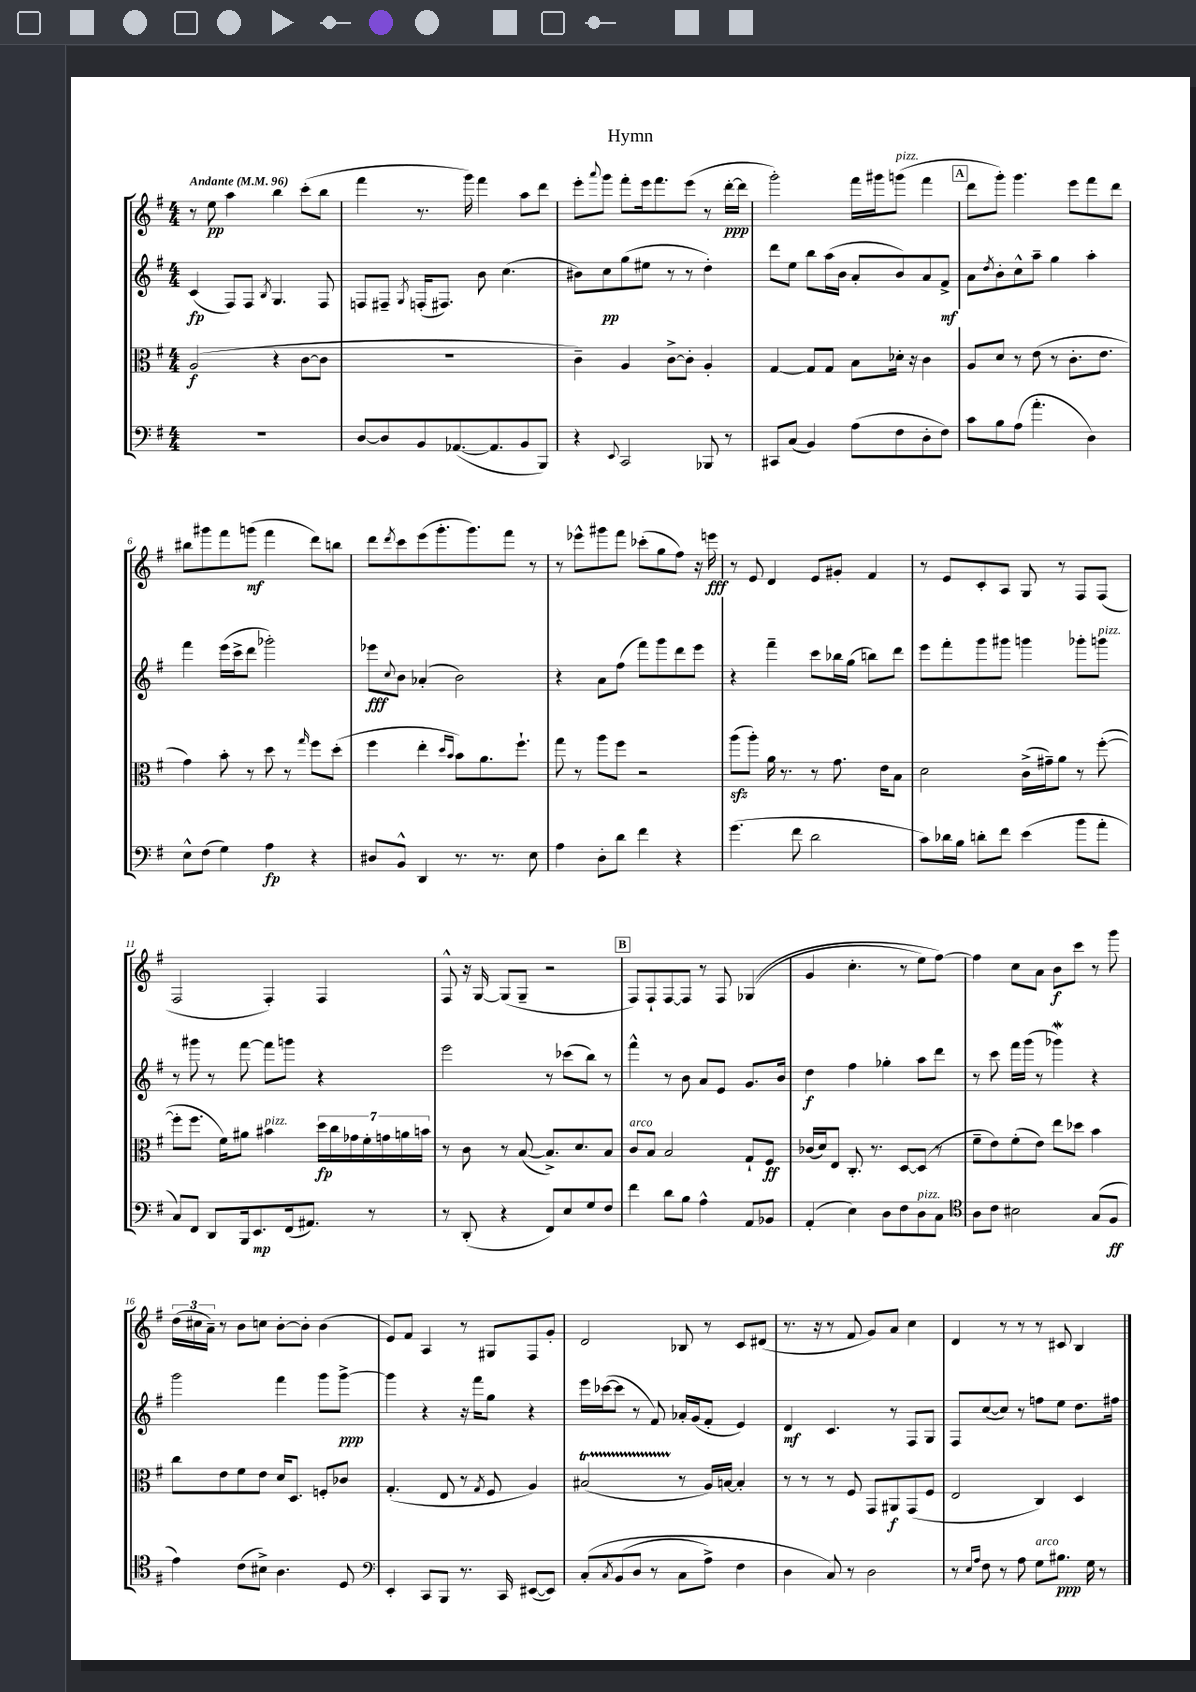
\header { title = "Hymn" }
<<
\new StaffGroup <<
\new Staff = "s0" {
    \clef treble \key g \major \numericTimeSignature \time 4/4 \tempo "Andante" 4 = 96
    r8 e''8\pp a''4 b''4 c'''8-.( b''8 |
    fis'''4 r8. g'''16) fis'''4 a''8 d'''8 |
    e'''8-. \appoggiatura { a'''8 } g'''8 fis'''8-. e'''16 fis'''8. e'''8( r8 d'''16~-.\ppp d'''16 |
    g'''2-.) fis'''16 gis'''16 g'''8^\markup { \italic "pizz." }( fis'''4 |
    \mark \markup { \box "A" } d'''8 g'''8-.) g'''4. e'''8 fis'''8 d'''8 |
    bis''8 gis'''8 fis'''8 g'''8\mf( fis'''4 d'''8) b''8 |
    d'''8 \acciaccatura { d'''8 } c'''8 e'''8( g'''8.-. g'''8.) fis'''8 r8 |
    r8 ees'''8-^ gis'''8 fis'''8 ces'''8-.( g''8 fis''8) r16 e'''16\fff |
    r8 e'8 d'4 e'8 gis'8-. fis'4 |
    r8 e'8 c'8-. a8 g8 r8 fis8 fis8( |
    fis2 fis4-.) fis4 |
    fis8-^ r16 g16~ g8( g8-- r2 |
    \mark \markup { \box "B" } fis8) fis8-! fis8~ fis8 r8 fis8 ges4(\( |
    g'4 c''4.-. r8 e''8) fis''8~\) |
    fis''4 c''8 a'8 b'8\f c'''8 r8 g'''8 |
    \tuplet 3/2 { d''16( cis''16 a'16--) } r8 b'8 c''8 b'8~-. b'8-. b'4( |
    e'8) fis'8 a4 r8 gis8 fis8 g'8-. |
    d'2 bes8 r8 c'8 dis'8( |
    r8. r16 r8 fis'8 g'8) a'8 c''4 |
    d'4 r8 r8 r8 cis'8 b4 \bar "|." |
}
\new Staff = "s1" {
    \clef treble \key g \major \numericTimeSignature \time 4/4
    c'4\fp( fis8) fis8 \acciaccatura { b8 } g4. fis8 |
    f8 fis8-- \acciaccatura { g8 } f16-.( fis8.) b'8 c''4.( |
    bis'8) c''8\pp g''8( eis''8 r8 r8 d''4-.) |
    d'''8 e''8 b''8 a''16( b'16 a'8-. b'8) a'8 fis'8->\mf |
    \mark \markup { \box "A" } a'8 \acciaccatura { d''8 } b'8-. c''8-^ a''8-- g''4 a''4-. |
    fis'''4 e'''16( c'''16-> d'''8 ges'''2-.) |
    ees'''8\fff \appoggiatura { c''8 } b'8 aes'4-.( b'2) |
    r4 a'8 fis''8( fis'''8) g'''8 d'''8 e'''8 |
    r4 fis'''4-- c'''8 bes''16 g''16( b''8) d'''8 |
    e'''8 fis'''8-. g'''8 gis'''8 g'''4 ges'''8-. g'''8^\markup { \italic "pizz." } |
    r8 gis'''8 r8 fis'''8~ fis'''8 g'''8 r4 |
    e'''2 r8 ces'''8( b''8) r8 |
    \mark \markup { \box "B" } fis'''4-^ r8 b'8 a'8 e'8 g'8. b'16 |
    d''4\f fis''4 ges''4-. a''8 d'''8 |
    r8 c'''8 fis'''16 g'''16( r8 ges'''4\mordent) r4 |
    g'''2 fis'''4 g'''8 g'''8~->\ppp |
    g'''4 r4 r16 fis'''16 g''8 r4 |
    e'''16 ces'''16~( ces'''8 r8 fis'8) aes'16-. g'16( fis'8-. e'4) |
    d'4\mf c'4. r8 fis8 g8 |
    fis8 c''8~( c''8) r8 f''8 e''8 d''8. fis''16 \bar "|." |
}
\new Staff = "s2" {
    \clef alto \key g \major \numericTimeSignature \time 4/4
    a2\f( r4 c'8~ c'8 |
    R1 |
    c'4--) a4 c'8~-> c'8-. a4-. |
    g4~ g8 g8 b8 des'16-. r16 c'4 |
    \mark \markup { \box "A" } a8 d'8 r8 e'8( r8 c'8.-. e'8. |
    g'4) b'8-. r8 d''8 r8 \grace { g''16 } fis''8 d''8-.( |
    fis''4 e''4-. \grace { d''16 b'16 } b'8) a'8. fis''8.-! |
    g''8 r8 a''8 fis''8 r2 |
    a''8\sfz( a''8-.) a'16 r8. r8 g'8. e'16 b8 |
    d'2 c'16->( gis'16--) a'8 r8 fis''8~-.( |
    fis''8-. fis''8. fis'16) ais'8 bis'4^\markup { \italic "pizz." } \tuplet 7/4 { d''16\fp c''16 ges'16 fis'16-. g'16 a'16 b'16 } |
    r8 c'8 r8 b8~( b8.->) d'8. b8 |
    \mark \markup { \box "B" } c'8^\markup { \italic "arco" } b8 b2 g8-! fis8\ff |
    ces'16( d'16) e8 c8.-. r8. d8~ d8( r8 |
    fis'8-- e'8) fis'8-.( e'8) e''8 des''8 b'4 |
    c''8 e'8 fis'8 e'8 d'16 d8. f8-. ces'8 |
    g4.-.( e8 r8 \acciaccatura { g8 } fis8 a4) |
    bis2\startTrillSpan( r8\stopTrillSpan a16) b16~ b4-. |
    r8 r8 r8 fis8 g,8 ais,8\f g,8( fis8 |
    e2 c4) d4 \bar "|." |
}
\new Staff = "s3" {
    \clef bass \key g \major \numericTimeSignature \time 4/4
    R1 |
    d8~ d8 b,8 aes,8.~( aes,8. b,8 b,,8) |
    r4 \appoggiatura { e,8 } c,2 bes,,8 r8 |
    cis,8 c8( b,4) a8( fis8 d8-. fis8) |
    \mark \markup { \box "A" } c'8 b8 a8( a'4.-. d4) |
    e8-^ fis8( g4) a4\fp r4 |
    dis8 b,8-^ d,4 r8. r8. e8 |
    a4 d8-. d'8 fis'4 r4 |
    g'4.( fis'8 d'2 |
    c'8) des'16 b16 d'8-. fis'8 e'4( b'8 a'8-. |
    c8) fis,8 d,8 b,,16 e,8.\mp fis,16( ais,8.) r8 |
    r8 d,8-.( r4 fis,8) e8 g8 fis8 |
    \mark \markup { \box "B" } fis'4 d'8 b8 a4-^ a,8 bes,8 |
    a,4-.( e4) d8 fis8 d8^\markup { \italic "pizz." } c8 |
    \clef tenor a8 c'8 bis2 g8( fis8\ff |
    e'4) c'8( bis8->) a4. d8 |
    \clef bass e,4-. c,8 b,,8 r8. c,16 eis,8~( eis,8) |
    c8-.\( \acciaccatura { c8 } b,8( d8 r8 c8 a8->) fis4 |
    d4 c8\) r8 d2 |
    r8 \grace { e16 a16 } fis8 r8 a8 g8^\markup { \italic "arco" } bis8.\ppp g16 r8 \bar "|." |
}
>>
>>
